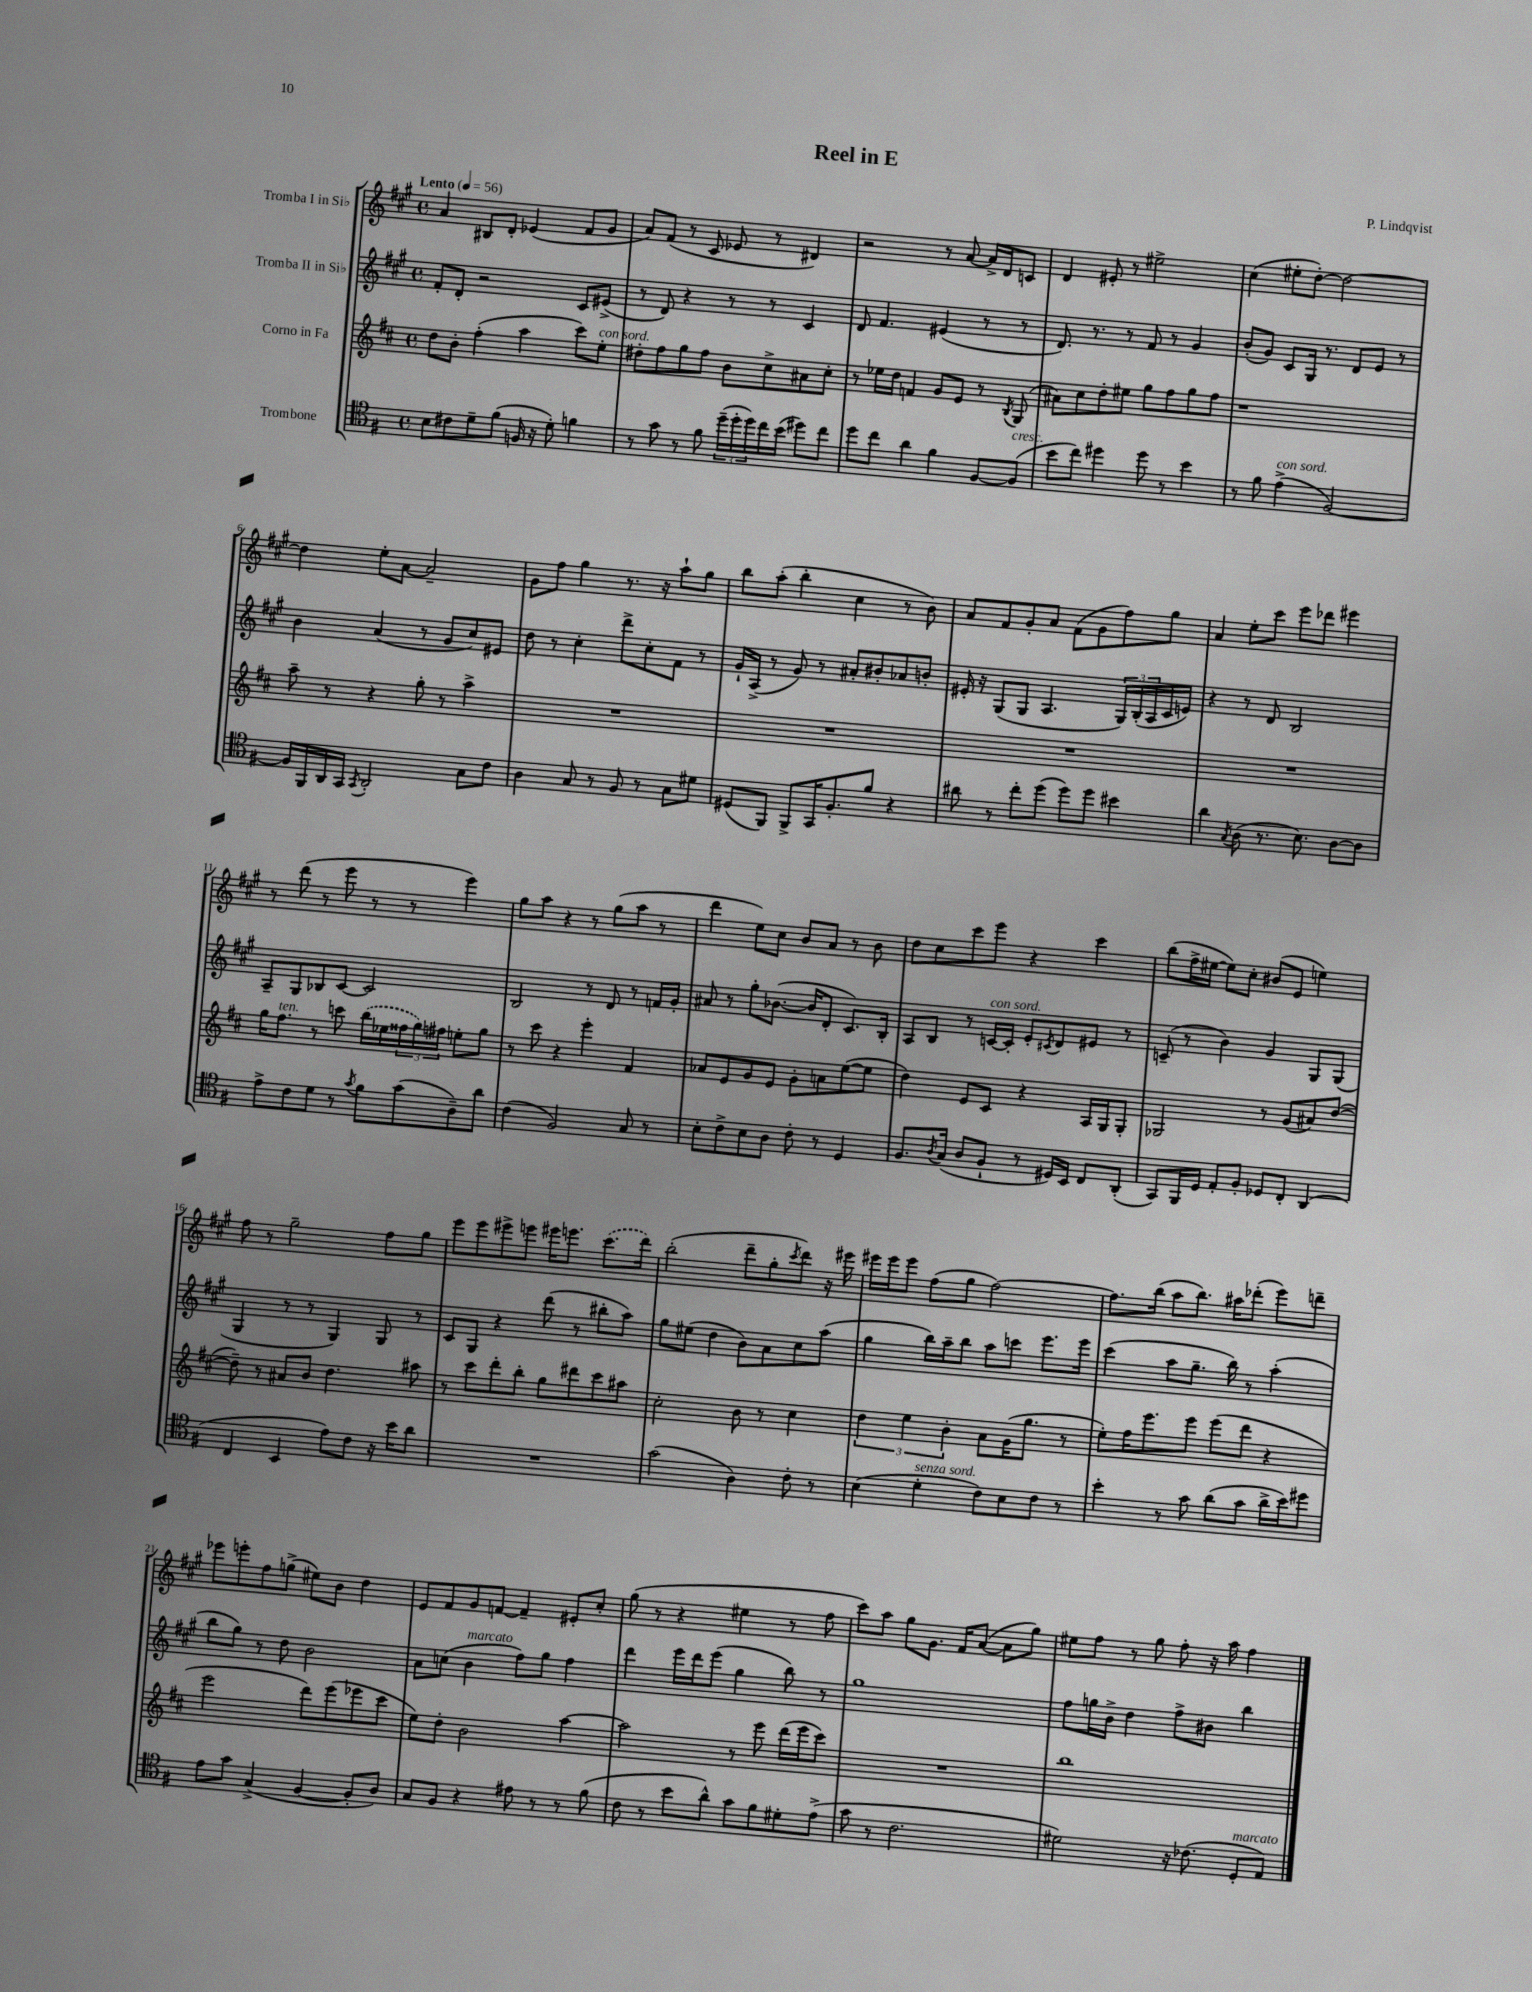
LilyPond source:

\header { title = "Reel in E" composer = "P. Lindqvist" }
<<
\new StaffGroup <<
\new Staff = "s0" \with { instrumentName = "Tromba I in Sib" } {
    \clef treble \key a \major \defaultTimeSignature \time 4/4 \tempo "Lento" 4 = 56
    a'4 bis8 d'8-. ees'4( fis'8 gis'8 |
    a'8) fis'8( r8 cis'8 ees'8 r8 dis'4) |
    r2 r8 a'8~ a'16-> d'16 c'8 |
    d'4 eis'8-. r8 eis''2-> |
    cis''4( eis''8-. d''8~-.) d''2~ |
    d''4 e''8-. a'8~ a'2-- |
    gis'8 fis''8 gis''4 r8. r16 a''8-! gis''8 |
    b''8 a''8-.( b''4-. cis''4 r8 b'8) |
    a'8 fis'8 gis'8-. a'8 fis'8( gis'8 fis''8) gis''8 |
    a'4 e''8-. cis'''8 e'''8 des'''8 eis'''4 |
    r8 d'''8( r8 e'''8 r8 r8 e'''4) |
    gis''8 a''8 r4 r8 gis''8( a''8 r8 |
    d'''4 e''8) cis''8 b'8 a'8 r8 b'8 |
    d''8 cis''8 cis'''8 e'''8 r4 cis'''4 |
    b''8( fis''16-> eis''16~ eis''8) cis''8-. bis'8( e'8 e''4) |
    fis''8 r8 gis''2-- fis''8 gis''8 |
    e'''8 e'''8 eis'''8-> e'''8 eis'''16 e'''8. \once \slurDashed cis'''8.( d'''16) |
    b''2-.( d'''8-- gis''8-. \acciaccatura { cis'''8 } d'''8) r16 eis'''16 |
    eis'''16 eis'''16 eis'''8 fis''8( gis''8 fis''2~) |
    fis''8. b''16( a''8 b''8.) ais''16 des'''8-.( e'''8) d'''8-- |
    ees'''8 e'''8-. fis''8 g''8->( eis''8) b'8 d''4 |
    e'8 fis'8 gis'8 f'8~ f'4-- eis'8-. cis''8-. |
    gis''8( r8 r4 eis''4 r8 fis''8 |
    cis'''8) a''8 gis''8 gis'8. fis'16 a'8~( a'8 gis''8) |
    eis''8 fis''8 r8 gis''8 fis''8-. r16 a''16 fis''4 \bar "|." |
}
\new Staff = "s1" \with { instrumentName = "Tromba II in Sib" } {
    \clef treble \key a \major \defaultTimeSignature \time 4/4
    fis'8-. d'8-. r2 cis'8 eis'8->( |
    r8 d'8) r4 r8 r8 cis'4 |
    d'8 fis'4. eis'4( r8 r8 |
    d'8.) r8. r8 fis'8 r8 gis'4 |
    b'8-.( gis'8) cis'8 gis16 r8. d'8 e'8 r8 |
    b'4 a'4( r8 gis'8 cis''8) eis'8 |
    d''8 r8 cis''4-. d'''8-> cis''8-. fis'8 r8 |
    gis'16-! a16->( r8 gis'8) r8 ais'8-. bis'8-. aes'8 b'8-. |
    eis'16-. r16 gis8( gis8 a4. \tuplet 3/2 { gis16) b16-.( a16 } cis'16 e'16) |
    r4 r8 d'8 b2 |
    a8-- gis8 bes8 cis'8~ cis'2 |
    b2 r8 d'8 r8 f'16 gis'16-. |
    ais'8 r8 gis''8-. bes'8.~( bes'16 d'8-. cis'8.) b16-. |
    a8 b8 r8 c'16~^\markup { \italic "con sord." } c'16-. e'8-. \acciaccatura { cis'8 } d'8 eis'8 r8 |
    c'8--( r8 b'4) gis'4 gis8 gis8( |
    gis4 r8 r8 gis4) gis8 r8 |
    cis'8 gis8 r4 d'''8( r8 bis''8-. a''8) |
    gis''8 eis''8( d''4 b'8) a'8 cis''8 a''8( |
    gis''4 b''16) a''16-- b''8 a''8 c'''8 e'''8. e'''16 |
    cis'''4( a''8 gis''8.-- b''16) r8 a''4-.( |
    b''8 gis''8) r8 d''8 b'2 |
    a'8 c''8( b'4^\markup { \italic "marcato" } fis''8) gis''8 fis''4 |
    d'''4 e'''16 d'''16 e'''8( gis''4 b''8) r8 |
    gis''1 |
    fis''8 g''16 b'16-> d''4 fis''8-> bis'8 b''4 \bar "|." |
}
\new Staff = "s2" \with { instrumentName = "Corno in Fa" } {
    \clef treble \key d \major \defaultTimeSignature \time 4/4
    d''8 b'8-. fis''4-.( a''4 cis'''8) e''8-.^\markup { \italic "con sord." } |
    dis''8-. fis''8 g''8 fis''8 b'8 cis''8-> ais'8 cis''8-. |
    r8 ees''16 d''16 f'4 g'8 e'8 r8 \acciaccatura { b8 } g8( |
    ais'8) cis''8 d''8-. eis''8 g''8 fis''8 g''8 fis''8 |
    r1 |
    a''8-- r8 r4 g''8-. r8 a''4-> |
    R1 |
    R1 |
    R1 |
    R1 |
    g''16 fis''8.^\markup { \italic "ten." } r8 c'''8 \once \slurDashed b''16( ees''16 \tuplet 3/2 { fisis''16 g''16) fis''16 } e''8-. g''8 |
    r8 cis'''8 r4 e'''4-. fis'4 |
    aes'8 e'8 g'8 e'8 g'8-. a'8 e''8~( e''8 |
    d''4) e'8 cis'8 r4 a16 g16 g8-. |
    ges2 r8 g'8( ais'8) d''8~( |
    d''8--) r8 ais'8 b'8 d''4. ais''8 |
    r8 cis'''8 d'''8-. b''8-. g''8 dis'''8 cis'''8 ais''8 |
    cis''2-. b'8 r8 cis''4 |
    \tuplet 3/2 { d''4 e''4 b'4-. } a'8 g'16( g''8. r8 |
    e''8-.) fis''16 e'''8. e'''8 e'''8( d'''8 r4 |
    e'''2 d'''8) e'''8( ees'''8 cis'''8 |
    e''8) d''8-. b'2 a''4~ |
    a''2 r8 e'''8 d'''16( e'''16 cis'''8) |
    R1 |
    b''1 \bar "|." |
}
\new Staff = "s3" \with { instrumentName = "Trombone" } {
    \clef tenor \key g \major \defaultTimeSignature \time 4/4
    b8 cis'8 d'8-- fis'8( f16 r16 d'8-.) f'4 |
    r8 g'8 r8 fis'8 \tuplet 3/2 { d''16--( d''16-. d''16) } c''16 b'16( dis''8) c''8 |
    d''8 c''8 a'4 fis'4 fis8~ fis8^\markup { \italic "cresc." }( |
    b'8 c''8) dis''4 dis''8 r8 b'4 |
    r8 fis'8 e'4->^\markup { \italic "con sord." }( fis2~) |
    fis16 fis,16 a,16 g,16 \acciaccatura { g,8 } a,2-. g8 c'8 |
    a4 g8 r8 fis8 r8 g8 dis'8 |
    dis8( fis,8) fis,8-> g,16 fis8.-. fis'8 r4 |
    ais'8 r8 c''8-. d''8( d''8) d''8 bis'4 |
    a'4 \acciaccatura { g8 } a8( r8. b8.) a8~ a8 |
    e'8-> c'8 d'8 r8 \acciaccatura { g'8 } fis'8 g'8( a8--) a'8 |
    c'4( fis2) g8 r8 |
    b8-. c'8-> b8 a8 c'8-. r8 d4 |
    fis8. \acciaccatura { a8 } g16( a8 fis8-! r8 dis16) b,16 c8 a,8-.( |
    g,8) fis,16 d16 e8-. fis8-. des8 c8-. a,4( |
    c4 b,4 e'8) c'8 r16 b'16 a'8 |
    R1 |
    g'2( a4) c'8-. r8 |
    b4( d'4-.^\markup { \italic "senza sord." } c'8) b8 c'8 r8 |
    b'4-. r8 g'8 a'8( g'8 a'16-> b'16) dis''8 |
    e'8 g'8 g4->( fis4~ fis8-. a8) |
    g8 fis8 r4 eis'8 r8 r8 fis'8( |
    c'8 r8 b'8 a'8-^) g'8 fis'8 dis'8-. e'8->( |
    g'8 r8 c'2. |
    dis'2) r16 ces'8.( d8-.^\markup { \italic "marcato" } e8) \bar "|." |
}
>>
>>
